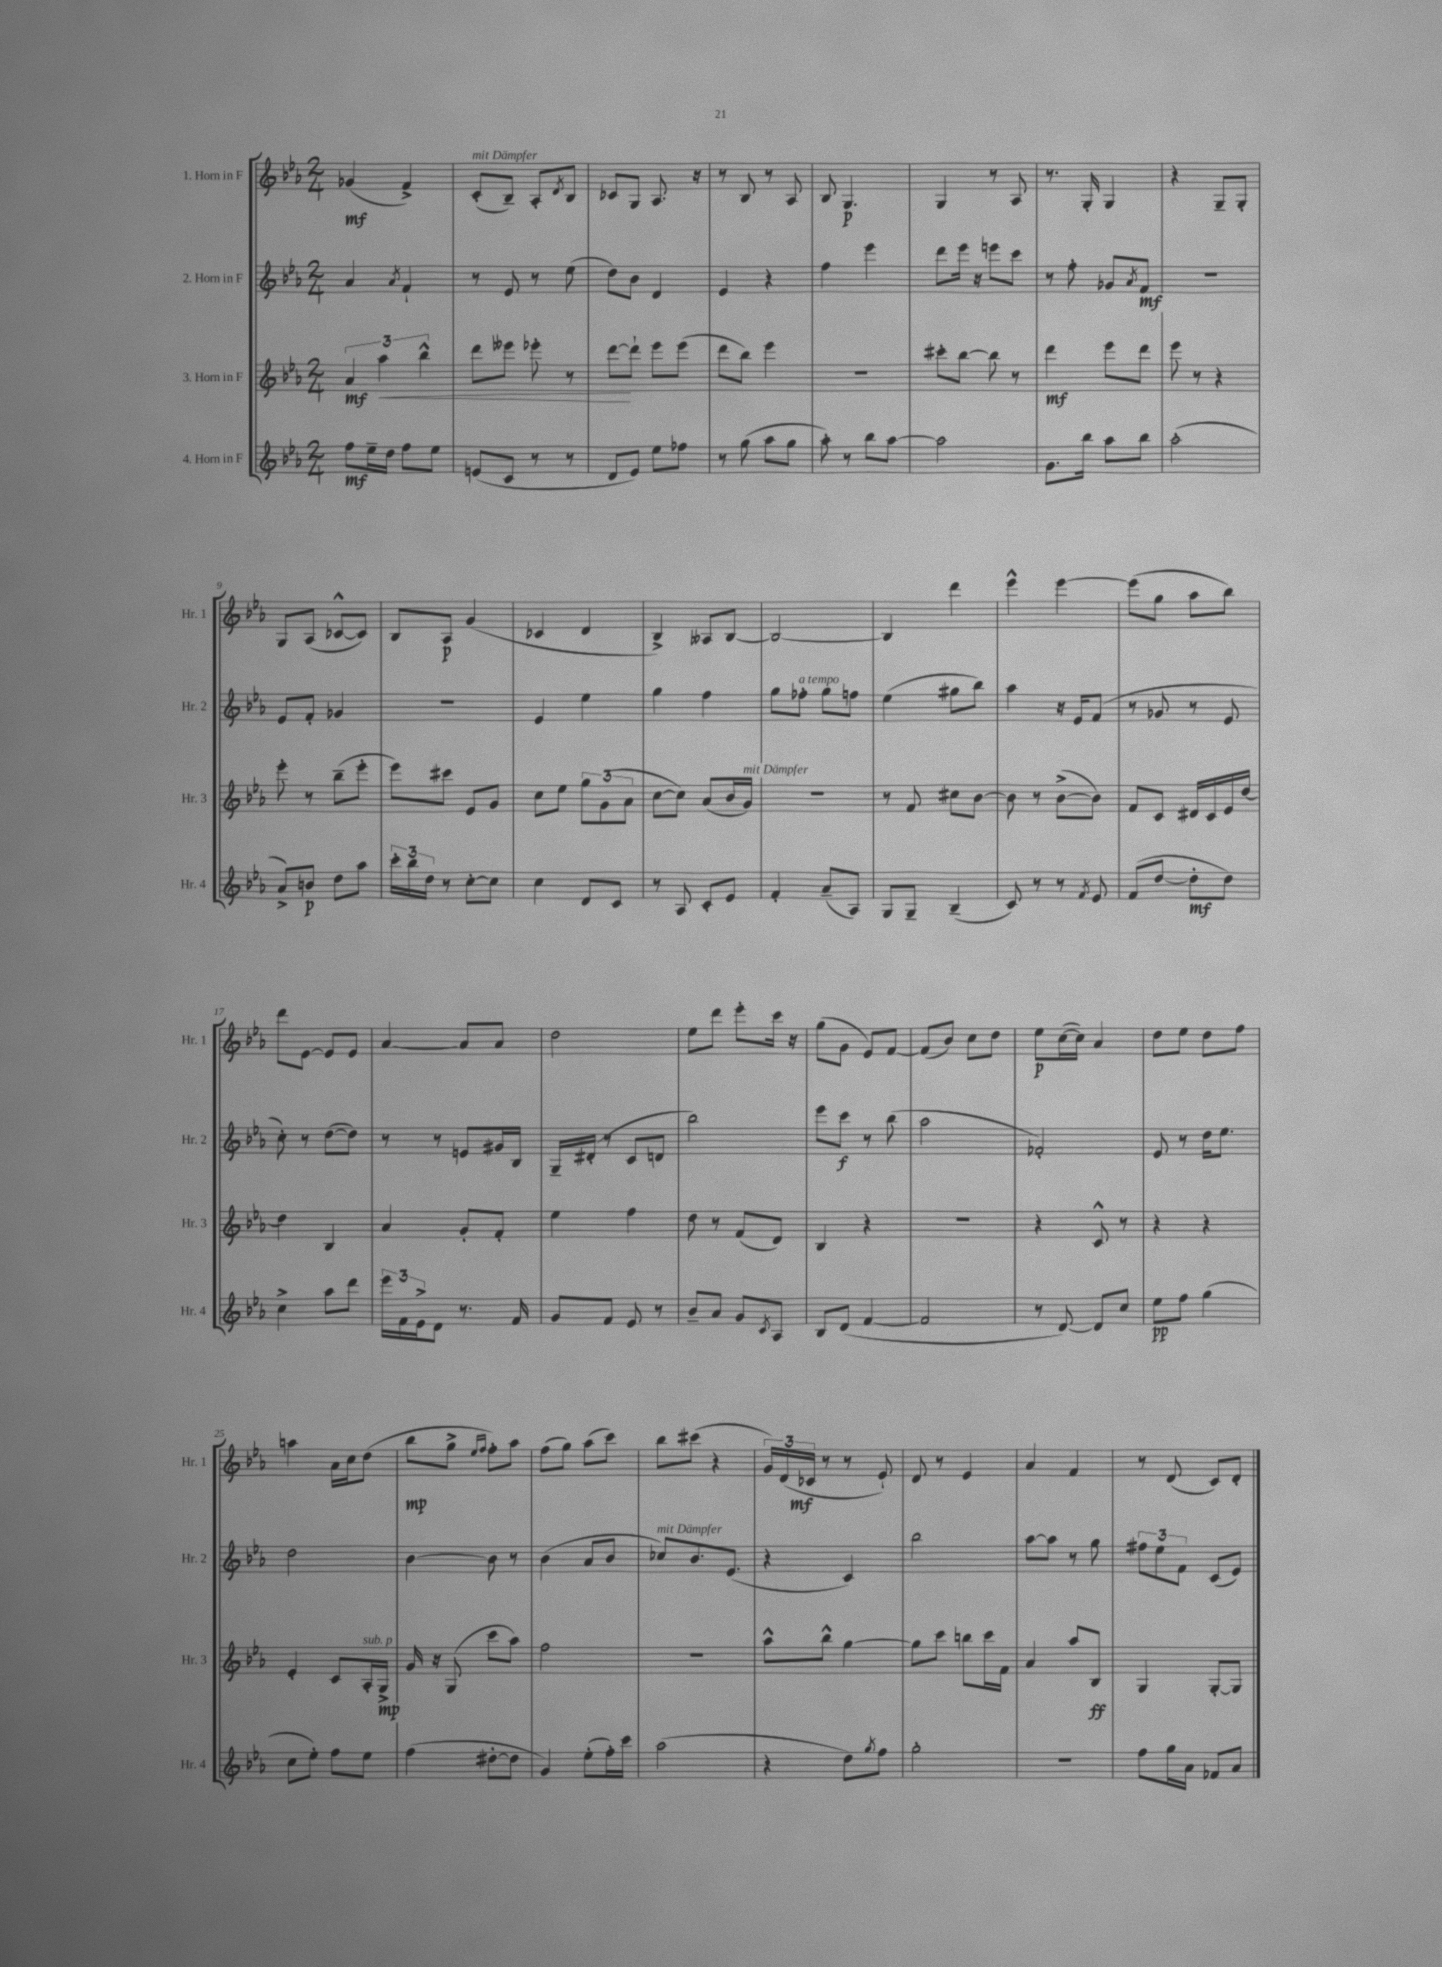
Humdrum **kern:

**kern	**dynam	**kern	**dynam	**kern	**dynam	**kern	**dynam
*part4	*part4	*part3	*part3	*part2	*part2	*part1	*part1
*staff4	*staff4	*staff3	*staff3	*staff2	*staff2	*staff1	*staff1
*I"4. Horn in F	*	*I"3. Horn in F	*	*I"2. Horn in F	*	*I"1. Horn in F	*
*I'Hr. 4	*	*I'Hr. 3	*	*I'Hr. 2	*	*I'Hr. 1	*
*clefG2	*	*clefG2	*	*clefG2	*	*clefG2	*
*k[b-e-a-]	*	*k[b-e-a-]	*	*k[b-e-a-]	*	*k[b-e-a-]	*
*M2/4	*	*M2/4	*	*M2/4	*	*M2/4	*
=1	=1	=1	=1	=1	=1	=1	=1
8ff\L	mf	6a-/	mf	4a-/	.	(4g-X/	mf
16ee-~\L	.	.	.	.	.	.	.
!	!	!	!LO:HP:b	!	!	!	!
.	.	6aa-\	<	.	.	.	.
16dd\JJ	.	.	.	.	.	.	.
.	.	.	.	8qa-/	.	.	.
8ff\L	.	.	.	4f`/	.	4f^/)	.
.	.	6bb-^^\	.	.	.	.	.
8ee-\J	.	.	.	.	.	.	.
=2	=2	=2	=2	=2	=2	=2	=2
!	!	!	!	!	!	!LO:TX:a:i:t=mit Dämpfer	!
(8en/L	.	8ddd\L	.	8r	.	(8c'/L	.
8c/J	.	8eee--X\J	.	8e-/	.	8B-~/J)	.
8r	.	8eee-X'\	.	8r	.	8A-'/L	.
.	.	.	.	.	.	8qd/	.
8r	.	8r	.	(8ee-\	.	8B-/J	.
=3	=3	=3	=3	=3	=3	=3	=3
8d/L	.	[8ddd\L	.	8dd\L)	.	8c-X/L	.
8e-/J)	.	8ddd`\J]	[	8b-\J	.	8G/J	.
8ee-\L	.	8eee-\L	.	4d/	.	8.A-/	.
8ff-X\J	.	(8eee-\J	.	.	.	.	.
.	.	.	.	.	.	16r	.
=4	=4	=4	=4	=4	=4	=4	=4
8r	.	8ddd\L	.	4e-/	.	8r	.
(8gg\	.	8bb-\J)	.	.	.	8B-/	.
8aa-\L	.	4eee-\	.	4r	.	8r	.
8gg\J	.	.	.	.	.	8A-/	.
=5	=5	=5	=5	=5	=5	=5	=5
8aa-'\)	.	2r	.	4ff\	.	8B-/	.
8r	.	.	.	.	.	4.G/	p
8bb-\L	.	.	.	4eee-\	.	.	.
[8aa-\J	.	.	.	.	.	.	.
=6	=6	=6	=6	=6	=6	=6	=6
2aa-\]	.	8ccc#X'\L	.	8ddd\L	.	4G/	.
.	.	[8bb-\J	.	16eee-\Jk	.	.	.
.	.	.	.	16r	.	.	.
.	.	8bb-\]	.	8eeen\L	.	8r	.
.	.	8r	.	8ccc\J	.	8A-/	.
=7	=7	=7	=7	=7	=7	=7	=7
8.g\L	.	4ddd\	mf	8r	.	8.r	.
.	.	.	.	8ff'\	.	.	.
16bb-\Jk	.	.	.	.	.	16G'/	.
8aa-\L	.	8eee-\L	.	8g-X/L	.	4G/	.
.	.	.	.	8qa-/	.	.	.
8bb-\J	.	8ddd\J	.	8f/J	mf	.	.
=8	=8	=8	=8	=8	=8	=8	=8
(2aa-'\	.	8eee-\	.	2r	.	4r	.
.	.	8r	.	.	.	.	.
.	.	4r	.	.	.	8G~/L	.
.	.	.	.	.	.	8G'/J	.
!!LO:LB:g=z
=9	=9	=9	=9	=9	=9	=9	=9
8a-^/L)	.	8eee-'\	.	8e-/L	.	8G/L	.
8bn/J	p	8r	.	8f'/J	.	(8A-/J	.
8dd\L	.	(8bb-~\L	.	4g-X/	.	[8c-X^^/L	.
8aa-\J	.	8eee-'\J	.	.	.	8c-/J])	.
=10	=10	=10	=10	=10	=10	=10	=10
24ccc'\LL	.	8eee-\L)	.	2r	.	8B-/L	.
24bb-\	.	.	.	.	.	.	.
24dd\JJ	.	.	.	.	.	.	.
8r	.	8ccc#X\J	.	.	.	8A-/J	p
[8cc'\L	.	8e-/L	.	.	.	(4g/	.
8cc\J]	.	8g/J	.	.	.	.	.
=11	=11	=11	=11	=11	=11	=11	=11
4cc\	.	8cc\L	.	4e-/	.	4c-X/	.
.	.	8ee-\J	.	.	.	.	.
8d/L	.	12gg\L	.	4ee-\	.	4d/	.
.	.	(12g\	.	.	.	.	.
8c/J	.	.	.	.	.	.	.
.	.	12a-\J	.	.	.	.	.
=12	=12	=12	=12	=12	=12	=12	=12
8r	.	[8cc\L	.	4gg\	.	4B-^/)	.
8A-/	.	8cc\J])	.	.	.	.	.
8c'/L	.	(8a-/L	.	4ff\	.	8A--X/L	.
8e-/J	.	16b-/L	.	.	.	[8B-/J	.
!	!	!LO:TX:a:i:t=mit Dämpfer	!	!	!	!	!
.	.	16g/JJ)	.	.	.	.	.
=13	=13	=13	=13	=13	=13	=13	=13
4f'/	.	2r	.	8gg\L	.	2B-/_	.
!	!	!	!	!LO:TX:a:i:t=a tempo	!	!	!
.	.	.	.	8ff-X'\J	.	.	.
(8a-~/L	.	.	.	8gg\L	.	.	.
8A-/J)	.	.	.	8ffn\J	.	.	.
=14	=14	=14	=14	=14	=14	=14	=14
8G/L	.	8r	.	(4ee-\	.	4B-/]	.
8G~/J	.	8f/	.	.	.	.	.
(4B-~/	.	8cc#X\L	.	8gg#X\L	.	4ddd\	.
.	.	[8b-\J	.	8bb-\J)	.	.	.
=15	=15	=15	=15	=15	=15	=15	=15
8c/)	.	8b-\]	.	4aa-\	.	4eee-^^\	.
8r	.	8r	.	.	.	.	.
8r	.	([8b-^\L	.	16r	.	[4eee-\	.
.	.	.	.	16e-/KL	.	.	.
8qf/	.	.	.	.	.	.	.
8e-/	.	8b-\J])	.	(8f/J	.	.	.
=16	=16	=16	=16	=16	=16	=16	=16
(8f/L	.	8f/L	.	8r	.	(8eee-\L]	.
[8dd/J	.	8c/J	.	8g-X/	.	8gg\J	.
8dd'\L]	mf	16d#X/LL	.	8r	.	8aa-\L	.
.	.	16c/	.	.	.	.	.
8dd\J)	.	16e-/	.	8e-/	.	8bb-\J)	.
.	.	[16dd/JJ	.	.	.	.	.
!!LO:LB:g=z
=17	=17	=17	=17	=17	=17	=17	=17
4cc^\	.	4dd\]	.	8cc'\)	.	8ddd\L	.
.	.	.	.	8r	.	[8e-\J	.
8aa-\L	.	4B-/	.	([8dd\L	.	8e-/L]	.
8ddd\J	.	.	.	8dd\J])	.	8e-/J	.
=18	=18	=18	=18	=18	=18	=18	=18
24eee-\LL	.	4a-/	.	8r	.	[4a-/	.
24f\	.	.	.	.	.	.	.
24e-^\J	.	.	.	.	.	.	.
8d\J	.	.	.	8r	.	.	.
8.r	.	8g'/L	.	8en/L	.	8a-/L]	.
.	.	8f'/J	.	16g#X/L	.	8a-/J	.
16f/	.	.	.	16B-/JJ	.	.	.
=19	=19	=19	=19	=19	=19	=19	=19
8g/L	.	4ee-\	.	16G~/LL	.	2dd\	.
.	.	.	.	(16d#X'/JJ	.	.	.
8f/J	.	.	.	8r	.	.	.
8e-/	.	4ff\	.	8c/L	.	.	.
8r	.	.	.	8dn/J	.	.	.
=20	=20	=20	=20	=20	=20	=20	=20
8b-~/L	.	8dd\	.	2bb-\)	.	8ee-\L	.
8a-/J	.	8r	.	.	.	8ddd\J	.
8g/L	.	(8f/L	.	.	.	8eee-'\L	.
8qc/	.	.	.	.	.	.	.
8A-/J	.	8d/J)	.	.	.	16ccc\Jk	.
.	.	.	.	.	.	16r	.
=21	=21	=21	=21	=21	=21	=21	=21
8B-/L	.	4B-/	.	8eee-\L	.	(8gg\L	.
(8d/J	.	.	.	8ccc\J	f	8g\J	.
[4f/	.	4r	.	8r	.	8e-/L)	.
.	.	.	.	(8bb-\	.	[8f/J	.
=22	=22	=22	=22	=22	=22	=22	=22
2f/]	.	2r	.	2aa-\	.	(8f/L]	.
.	.	.	.	.	.	8b-/J)	.
.	.	.	.	.	.	8cc\L	.
.	.	.	.	.	.	8dd\J	.
=23	=23	=23	=23	=23	=23	=23	=23
8r	.	4r	.	2f-X'/)	.	8ee-\L	p
[8d/)	.	.	.	.	.	([16cc\L	.
.	.	.	.	.	.	16cc\JJ])	.
8d/L]	.	8c^^/	.	.	.	4a-/	.
8cc/J	.	8r	.	.	.	.	.
=24	=24	=24	=24	=24	=24	=24	=24
8ee-\L	pp	4r	.	8e-/	.	8dd\L	.
8ff\J	.	.	.	8r	.	8ee-\J	.
(4gg\	.	4r	.	16dd\KL	.	8dd\L	.
.	.	.	.	8.ee-\J	.	.	.
.	.	.	.	.	.	8ff\J	.
!!LO:LB:g=z
=25	=25	=25	=25	=25	=25	=25	=25
8cc\L	.	4e-'/	.	2dd\	.	4aan\	.
8ee-'\J)	.	.	.	.	.	.	.
8ff\L	.	8c/L	.	.	.	16a-\LL	.
.	.	.	.	.	.	16cc\J	.
!	!	!LO:TX:a:i:t=sub. p	!	!	!	!	!
8ee-\J	.	16A-'/L	.	.	.	(8dd\J	.
.	.	16G^/JJ	mp	.	.	.	.
=26	=26	=26	=26	=26	=26	=26	=26
(4ff\	.	16g/	.	[4b-\	.	8bb-\L	mp
.	.	16r	.	.	.	.	.
.	.	(8G/	.	.	.	8gg^\J	.
.	.	.	.	.	.	16qqee-/LL	.
.	.	.	.	.	.	16qqff/JJ	.
[8dd#X'\L	.	8ccc\L	.	8b-\]	.	8ff'\L)	.
8dd#\J]	.	8aa-\J)	.	8r	.	8aa-\J	.
=27	=27	=27	=27	=27	=27	=27	=27
4g/)	.	2ff\	.	(4b-\	.	(8ff\L	.
.	.	.	.	.	.	8gg\J)	.
(8ee-'\L	.	.	.	8a-/L	.	(8aa-\L	.
16ff'\L)	.	.	.	8b-/J	.	8ccc\J)	.
16ccc\JJ	.	.	.	.	.	.	.
=28	=28	=28	=28	=28	=28	=28	=28
!	!	!	!	!LO:TX:a:i:t=mit Dämpfer	!	!	!
(2aa-\	.	2r	.	8cc-X/L)	.	8bb-\L	.
.	.	.	.	8.b-/	.	(8ccc#X\J	.
.	.	.	.	.	.	4r	.
.	.	.	.	(8.e-/J	.	.	.
=29	=29	=29	=29	=29	=29	=29	=29
4r	.	8aa-^^\L	.	4r	.	24g/LL)	.
.	.	.	.	.	.	(24d/	.
.	.	.	.	.	.	24c-X/JJ	mf
.	.	8bb-^^\J	.	.	.	8r	.
8dd\L)	.	[4gg\	.	4c/)	.	8r	.
8qgg/	.	.	.	.	.	.	.
8ff\J	.	.	.	.	.	8e-`/)	.
=30	=30	=30	=30	=30	=30	=30	=30
2gg'\	.	8gg\L]	.	2bb-\	.	8d/	.
.	.	8ccc\J	.	.	.	8r	.
.	.	8bbn\L	.	.	.	4e-/	.
.	.	16ccc\L	.	.	.	.	.
.	.	16f\JJ	.	.	.	.	.
=31	=31	=31	=31	=31	=31	=31	=31
2r	.	4a-/	.	[8aa-\L	.	4a-/	.
.	.	.	.	8aa-\J]	.	.	.
.	.	8aa-/L	.	8r	.	4f/	.
.	.	8B-/J	ff	8gg\	.	.	.
=32	=32	=32	=32	=32	=32	=32	=32
8ff\L	.	4G/	.	12ff#X\L	.	8r	.
.	.	.	.	12ee-\	.	.	.
16gg\L	.	.	.	.	.	(8d/	.
.	.	.	.	12f\J	.	.	.
16a-\JJ	.	.	.	.	.	.	.
8f-X/L	.	[8G'/L	.	(8c/L	.	8c/L)	.
8a-/J	.	8G/J]	.	8e-/J)	.	8d'/J	.
==	==	==	==	==	==	==	==
*-	*-	*-	*-	*-	*-	*-	*-
